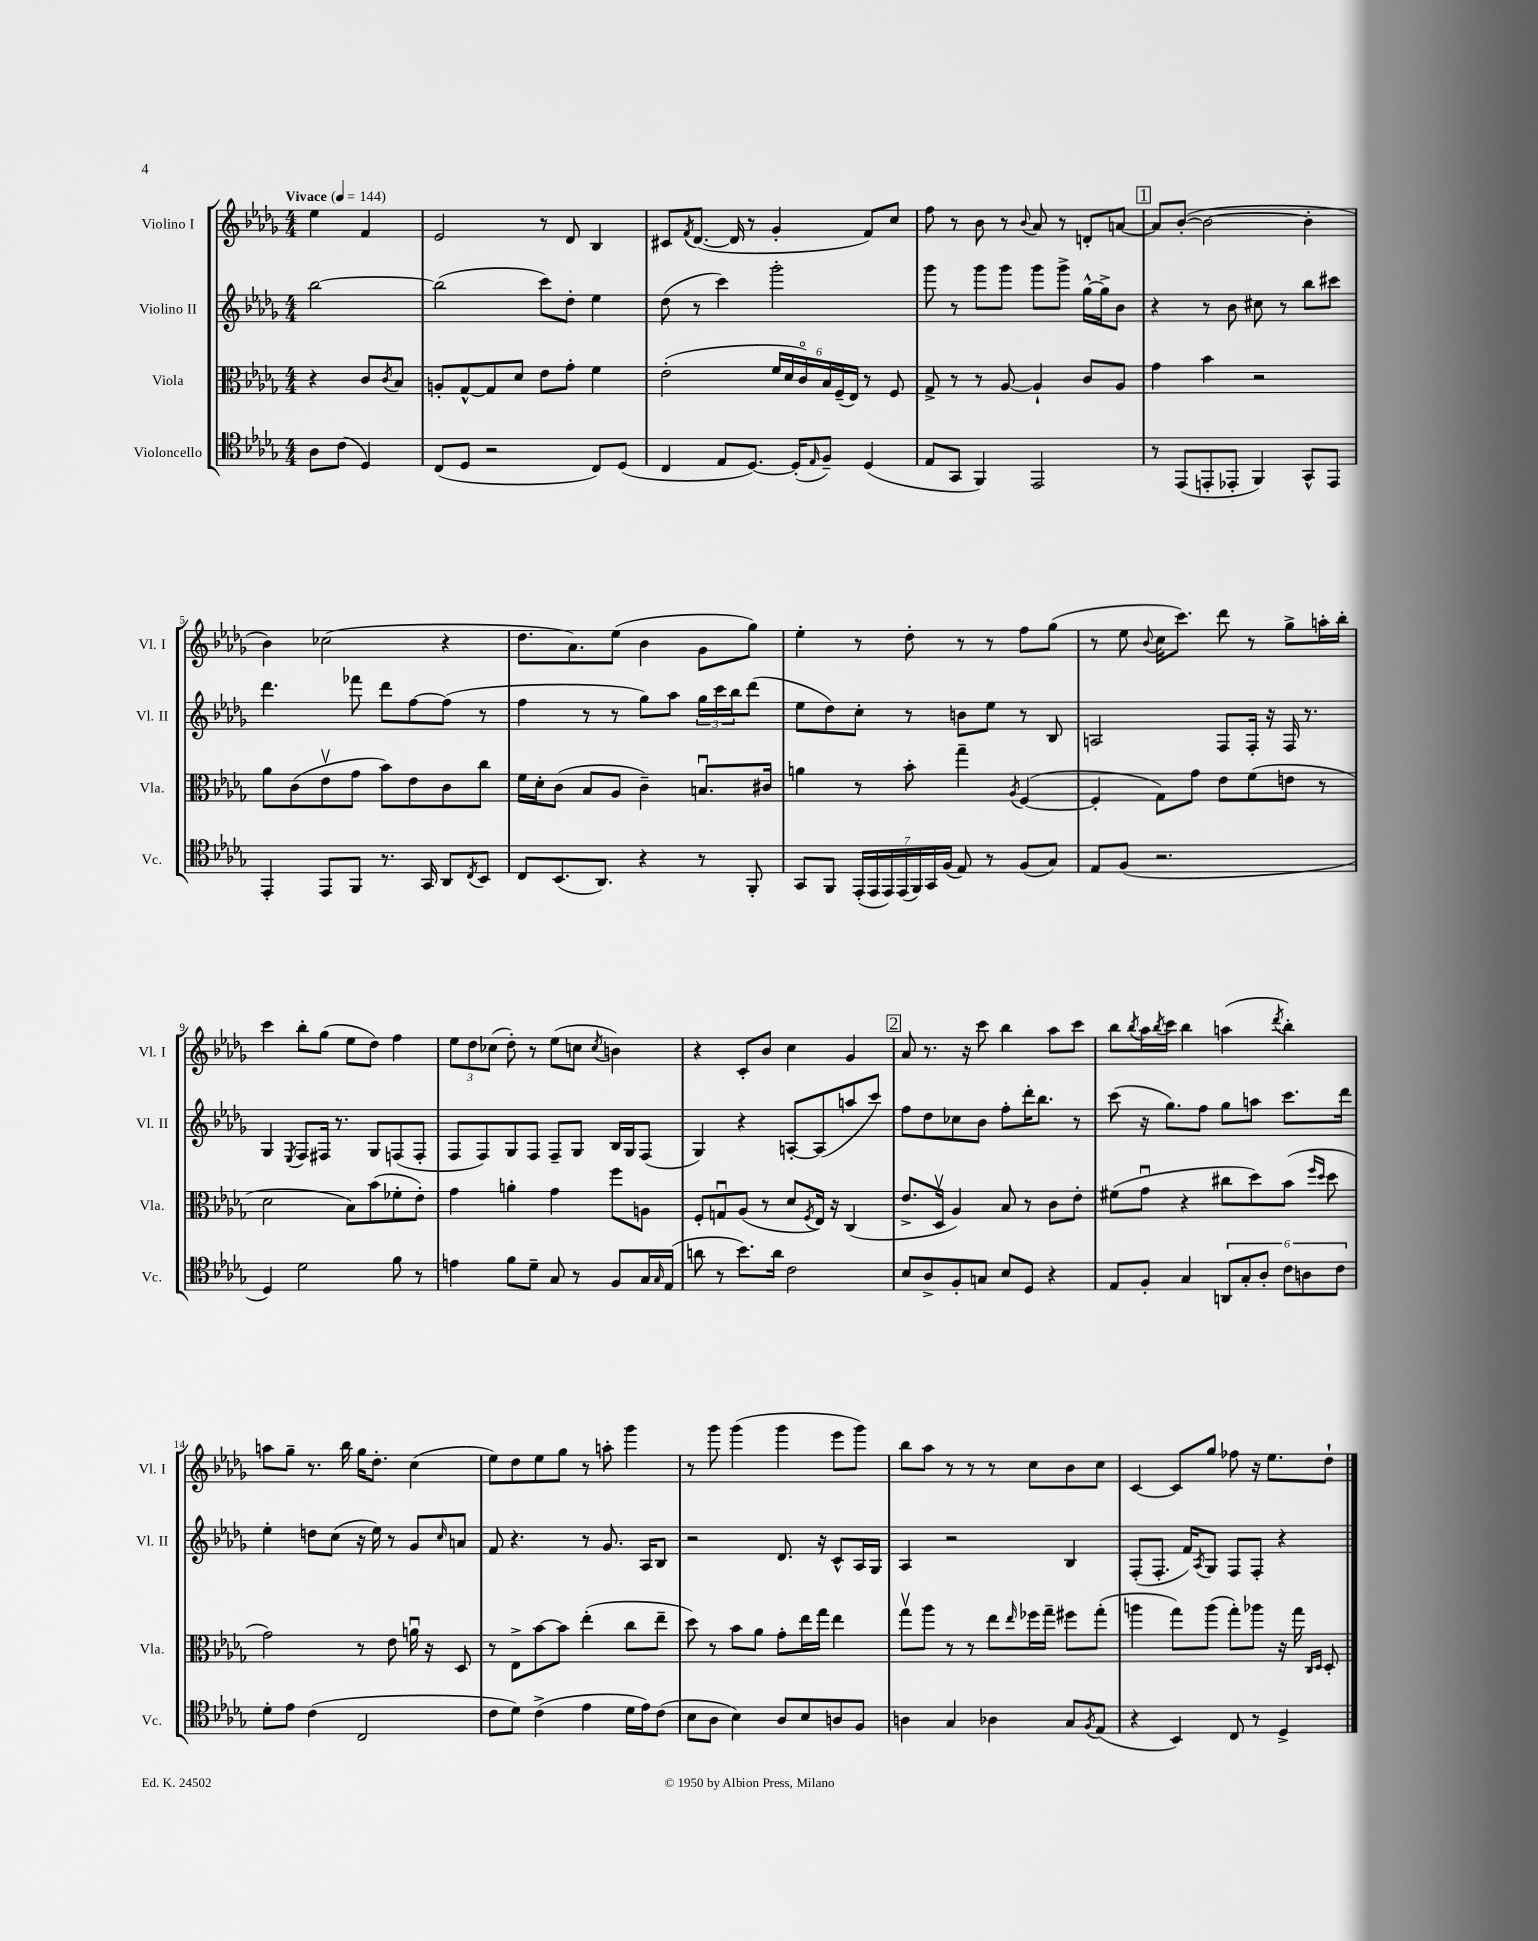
<<
\new StaffGroup <<
\new Staff = "s0" \with { instrumentName = "Violino I" shortInstrumentName = "Vl. I" } {
    \clef treble \key des \major \numericTimeSignature \time 4/4 \partial 2 \tempo "Vivace" 4 = 144
    ees''4 f'4 |
    ees'2 r8 des'8 bes4 |
    cis'8 \acciaccatura { f'8 } des'8.~( des'16 r8 ges'4-. f'8) c''8 |
    f''8 r8 bes'8 r8 \appoggiatura { bes'8 } aes'8 r8 d'8-. a'8~ |
    \mark \markup { \box "1" } a'8 bes'8~-.( bes'2~ bes'4-. |
    bes'4) ces''2( r4 |
    des''8. aes'8.) ees''8( bes'4 ges'8 ges''8) |
    ees''4-. r8 des''8-. r8 r8 f''8 ges''8( |
    r8 ees''8 \appoggiatura { bes'8 } c''16 c'''8.) des'''8 r8 ges''8-> a''16-. bes''16-. |
    c'''4 bes''8-. ges''8( ees''8 des''8) f''4 |
    \tuplet 3/2 { ees''8 des''8 ces''8( } des''8-.) r8 ees''8( c''8 \acciaccatura { c''8 } b'4) |
    r4 c'8-. bes'8 c''4 ges'4 |
    \mark \markup { \box "2" } aes'8 r8. r16 c'''8 bes''4 aes''8 c'''8 |
    bes''8 \acciaccatura { bes''8 } aes''16 \acciaccatura { bes''8 } c'''16 bes''4 a''4( \acciaccatura { des'''8 } bes''4-.) |
    a''8 ges''8-- r8. bes''16 ges''16 des''8.-. c''4( |
    ees''8) des''8 ees''8 ges''8 r8 a''8-. ges'''4 |
    r8 ges'''8 ges'''4( ges'''4 ees'''8 ges'''8) |
    bes''8 aes''8 r8 r8 r8 c''8 bes'8 c''8 |
    c'4~ c'8 ges''8 fes''8 r16 ees''8. des''8-! \bar "|." |
}
\new Staff = "s1" \with { instrumentName = "Violino II" shortInstrumentName = "Vl. II" } {
    \clef treble \key des \major \numericTimeSignature \time 4/4 \partial 2
    bes''2~ |
    bes''2( c'''8) des''8-. ees''4 |
    des''8( r8 c'''4) ges'''2-. |
    ges'''8 r8 ges'''8 ges'''8 ges'''8 ges'''8-> ges''16~-^ ges''16-> bes'8 |
    \mark \markup { \box "1" } r4 r8 bes'8 cis''8 r8 bes''8 cis'''8 |
    des'''4. fes'''8 des'''8 f''8~ f''8( r8 |
    f''4 r8 r8 ges''8) aes''8 \tuplet 3/2 { ges''16 c'''16 bes''16 } des'''8( |
    ees''8 des''8) c''8-. r8 b'8 ees''8 r8 bes8 |
    a2 f8 f16-. r16 f16 r8. |
    ges4 \acciaccatura { ees8 } f8 fis16 r8. ges8 f8( f8-. |
    f8 f8) ges8 f8 f8-- ges8 bes16 ges16 f8( |
    ges4) r4 a8~-. a8( a''8 c'''8) |
    \mark \markup { \box "2" } f''8 des''8 ces''8 bes'8 f''8-. des'''16-. bes''8. r8 |
    c'''8( r16 ges''8.) f''8 ges''8 a''8 c'''8. des'''16 |
    ees''4-. d''8 c''8( r16 ees''16) r8 ges'8 \grace { c''16 } a'8 |
    f'8 r4. r8 ges'8. aes16 bes8 |
    r2 des'8. r16 c'8-^ aes16 ges16 |
    aes4 r2 bes4 |
    f8-.( f8.-. f'16) \acciaccatura { aes8 } ges8 f8 f8-. r4 \bar "|." |
}
\new Staff = "s2" \with { instrumentName = "Viola" shortInstrumentName = "Vla." } {
    \clef alto \key des \major \numericTimeSignature \time 4/4 \partial 2
    r4 c'8 \acciaccatura { c'8 } bes8 |
    a8-. ges8~-^ ges8 des'8 ees'8 ges'8-. f'4 |
    ees'2-.( \tuplet 6/4 { f'16 des'16 c'16\flageolet) bes16 f16--( ees16) } r8 f8 |
    ges8-> r8 r8 aes8~ aes4-! c'8 aes8 |
    \mark \markup { \box "1" } ges'4 bes'4 r2 |
    aes'8 c'8( ees'8\upbow ges'8 bes'8) ees'8 c'8 c''8 |
    f'16 des'16-. c'8( bes8 aes8 c'4--) b8.\downbow cis'16 |
    a'4 r8 bes'8-. ges''4-- \acciaccatura { aes8 } f4~( |
    f4-. ges8) ges'8 ees'8 f'8( e'8 r8 |
    des'2 bes8) bes'8( fes'8-. ees'8-.) |
    ges'4 a'4-. ges'4 f''8 a8 |
    f8-. g8\downbow aes8( r8 des'8 \acciaccatura { f8 } ees16) r16 c4( |
    \mark \markup { \box "2" } ees'8.-> des16\upbow aes4) bes8 r8 c'8 ees'8-. |
    fis'8( ges'8\downbow r4 cis''8 des''8) bes'8( \grace { f''16 des''16 } des''8 |
    ges'2) r8 ees'8 a'16\downbow r16 des8 |
    r8 ees8-> bes'8~ bes'8 ees''4-.( c''8 ees''8-- |
    des''8) r8 bes'8 aes'8 ges'8-. ees''16 ges''16 ees''4 |
    ges''8\upbow aes''8 r8 r8 ees''8 \grace { ees''16 } fes''16 ges''16-- fis''8 ges''8-.( |
    a''4 ges''8) a''8( ges''8-.) aes''8 r16 ges''16 \grace { c16 des16 } des8-. \bar "|." |
}
\new Staff = "s3" \with { instrumentName = "Violoncello" shortInstrumentName = "Vc." } {
    \clef tenor \key des \major \numericTimeSignature \time 4/4 \partial 2
    aes8 c'8( des4) |
    c8( des8 r2 c8) des8( |
    c4 ees8 des8.~) des16-.( \grace { ees16 } f8--) des4( |
    ees8 ges,8 f,4) ees,2 |
    \mark \markup { \box "1" } r8 ees,8( e,8-. ees,8-. f,4) ges,8-^ ees,8 |
    ees,4-. ees,8 f,8 r8. ges,16 aes,8 \acciaccatura { c8 } bes,8 |
    c8 bes,8.( aes,8.) r4 r8 f,8-. |
    ges,8 f,8 \tuplet 7/4 { ees,16-.( ees,16 ees,16) ees,16( f,16) ges,16 f16( } ees8) r8 f8( ges8) |
    ees8 f8( r2. |
    des4) des'2 f'8 r8 |
    e'4 f'8 des'8-- ges8 r8 f8 ges16 \grace { ges16 } ees16( |
    a'8 r8 bes'8.) a'16 c'2 |
    \mark \markup { \box "2" } bes8 aes8-> f8-. g8 bes8 des8 r4 |
    ees8 f8-. ges4 \tuplet 6/4 { a,8 ges8-. aes8-. c'8 a8 c'8 } |
    des'8-. ees'8 c'4( c2 |
    c'8 des'8) c'4->( ees'4 des'16 ees'16) c'8( |
    bes8 aes8 bes4) aes8 bes8 a8 f8 |
    a4 ges4 aes4 ges8 \acciaccatura { f8 } ees8( |
    r4 bes,4) c8 r8 des4-> \bar "|." |
}
>>
>>
